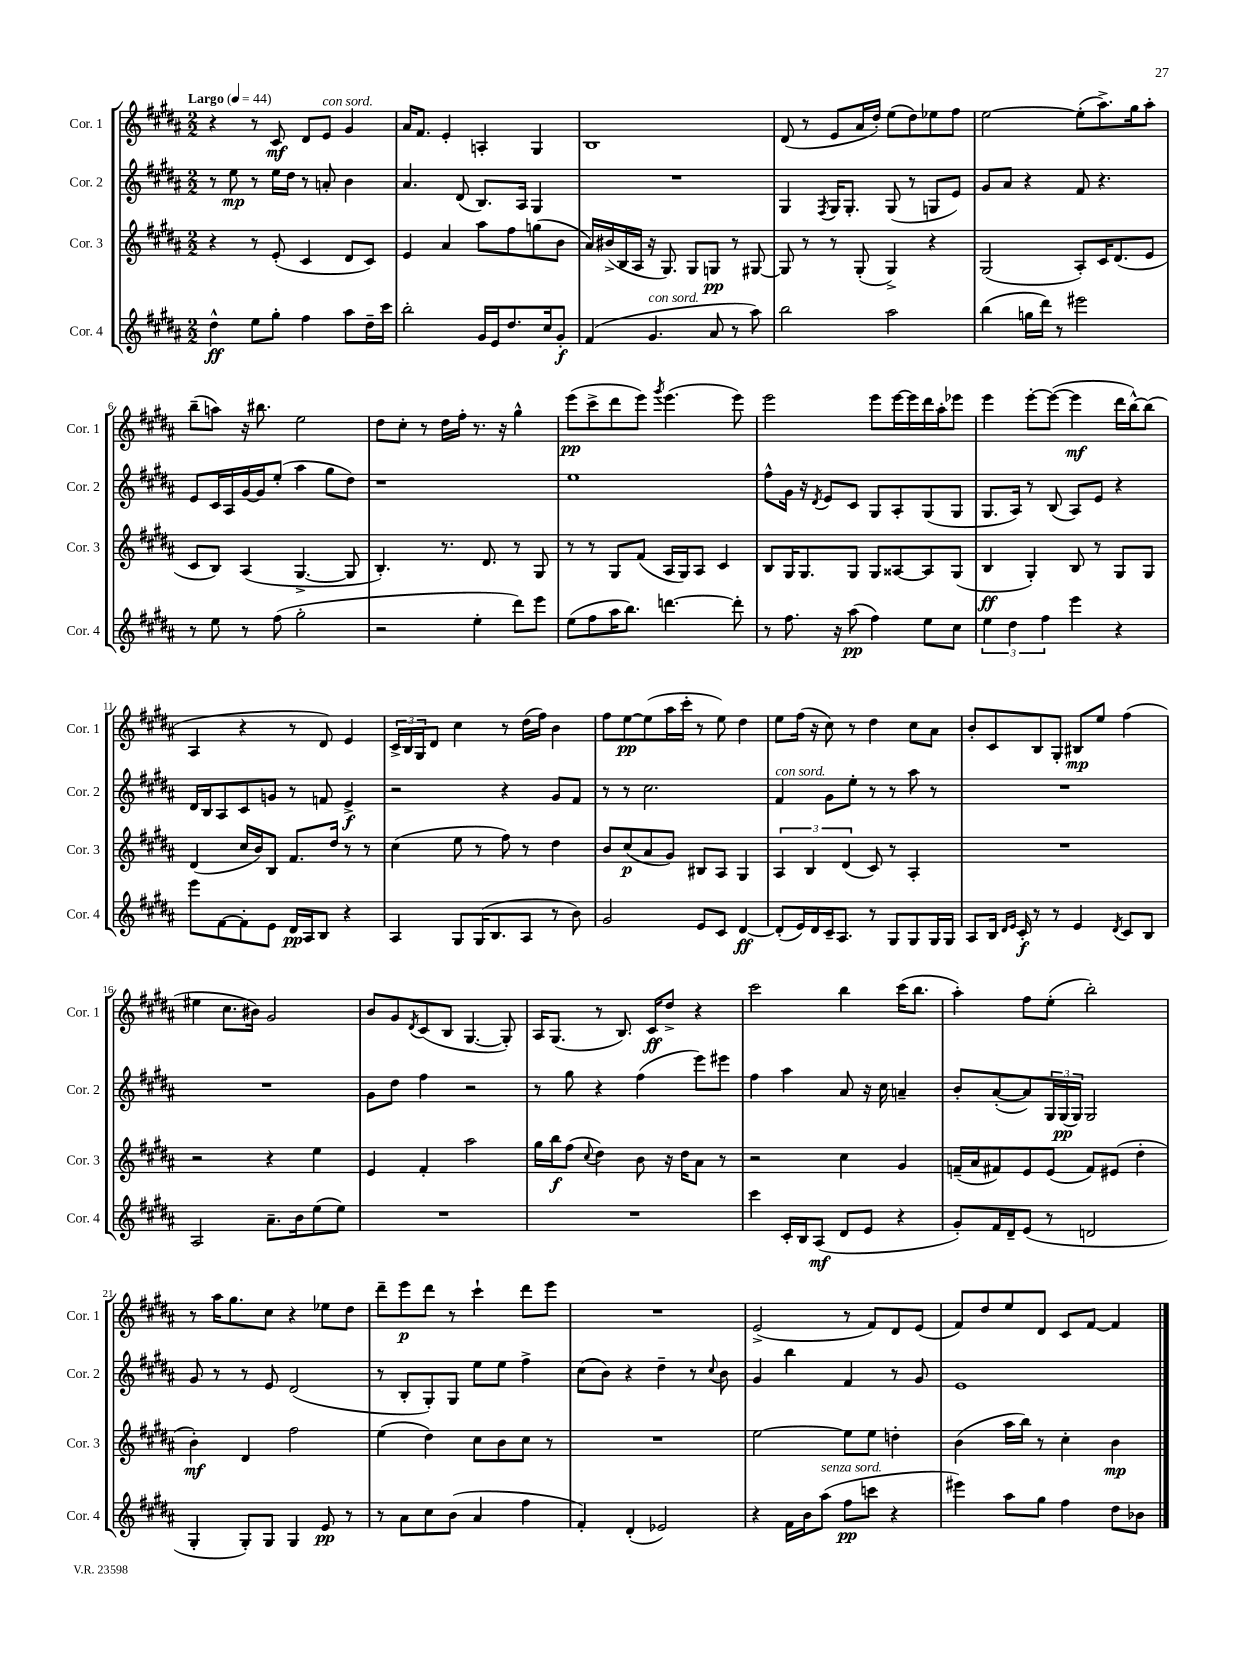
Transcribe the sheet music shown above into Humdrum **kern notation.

**kern	**dynam	**kern	**dynam	**kern	**dynam	**kern	**dynam
*part4	*part4	*part3	*part3	*part2	*part2	*part1	*part1
*staff4	*staff4	*staff3	*staff3	*staff2	*staff2	*staff1	*staff1
*I"Cor. 4	*	*I"Cor. 3	*	*I"Cor. 2	*	*I"Cor. 1	*
*I'Cor. 4	*	*I'Cor. 3	*	*I'Cor. 2	*	*I'Cor. 1	*
*clefG2	*	*clefG2	*	*clefG2	*	*clefG2	*
*k[f#c#g#d#a#]	*	*k[f#c#g#d#a#]	*	*k[f#c#g#d#a#]	*	*k[f#c#g#d#a#]	*
*M2/2	*	*M2/2	*	*M2/2	*	*M2/2	*
*MM44	*	*MM44	*	*MM44	*	*MM44	*
=1	=1	=1	=1	=1	=1	=1	=1
!	!	!	!	!	!	!LO:TX:a:B:t=Largo	!
4dd#^^\	ff	4r	.	8r	.	4r	.
.	.	.	.	8ee\	mp	.	.
8ee\L	.	8r	.	8r	.	8r	.
8gg#'\J	.	(8e'/	.	16ee\LL	.	8c#/	mf
.	.	.	.	16dd#\JJ	.	.	.
4ff#\	.	4c#/	.	8r	.	8d#/L	.
!	!	!	!	!	!	!LO:TX:a:i:t=con sord.	!
.	.	.	.	8an'/	.	8e/J	.
8aa#\L	.	8d#/L	.	4b\	.	4g#/	.
16dd#~\L	.	8c#/J)	.	.	.	.	.
16ccc#\JJ	.	.	.	.	.	.	.
=2	=2	=2	=2	=2	=2	=2	=2
2bb'\	.	4e/	.	4.a#/	.	16a#/KL	.
.	.	.	.	.	.	8.f#/J	.
.	.	4a#/	.	.	.	4e'/	.
.	.	.	.	(8d#/	.	.	.
16g#/LL	.	8aa#\L	.	8.B/L)	.	4An'/	.
16e/J	.	.	.	.	.	.	.
8.dd#/	.	8ff#\	.	.	.	.	.
.	.	.	.	16A#/Jk	.	.	.
.	.	(8ggn\	.	4G#/	.	4G#/	.
16cc#/k	.	.	.	.	.	.	.
8g#'/J	f	8b\J	.	.	.	.	.
=3	=3	=3	=3	=3	=3	=3	=3
(4f#/	.	16a#/LL)	.	1r	.	1B	.
.	.	(16b#X^/	.	.	.	.	.
.	.	16B/	.	.	.	.	.
.	.	16A#/JJ	.	.	.	.	.
!LO:TX:a:i:t=con sord.	!	!	!	!	!	!	!
4.g#/	.	16r	.	.	.	.	.
.	.	8.G#/)	.	.	.	.	.
.	.	8G#/L	.	.	.	.	.
8a#/	.	8Gn/J	pp	.	.	.	.
8r	.	8r	.	.	.	.	.
8aa#\)	.	[8G#X/	.	.	.	.	.
=4	=4	=4	=4	=4	=4	=4	=4
2bb\	.	8G#/]	.	4G#/	.	(8d#/	.
.	.	8r	.	.	.	8r	.
.	.	.	.	8qF#/	.	.	.
.	.	8r	.	16G#/KL	.	8e/L	.
.	.	.	.	8.G#'/J	.	.	.
.	.	(8G#'/	.	.	.	16a#/L	.
.	.	.	.	.	.	16dd#'/JJ)	.
2aa#\	.	4G#^/)	.	(8G#/	.	(8ee\L	.
.	.	.	.	8r	.	8dd#\)	.
.	.	4r	.	8Gn/L	.	8ee-X\	.
.	.	.	.	8e/J)	.	8ff#\J	.
=5	=5	=5	=5	=5	=5	=5	=5
(4bb\	.	(2G#/	.	8g#/L	.	[2ee\	.
.	.	.	.	8a#/J	.	.	.
16ggn\LL	.	.	.	4r	.	.	.
16ddd#\JJ)	.	.	.	.	.	.	.
8r	.	.	.	.	.	.	.
2eee#X\	.	8A#'/L)	.	8f#/	.	(8ee'\L]	.
.	.	16c#/K	.	4.r	.	8.aa#^\)	.
.	.	(8.d#/	.	.	.	.	.
.	.	.	.	.	.	16gg#\k	.
.	.	8e/J	.	.	.	8aa#'\J	.
!!LO:LB:g=z
=6	=6	=6	=6	=6	=6	=6	=6
8r	.	8c#/L	.	8e/L	.	(8bb~\L	.
8ee\	.	8B/J)	.	16c#/L	.	8aan\J)	.
.	.	.	.	16A#/	.	.	.
8r	.	(4A#/	.	[16g#/	.	16r	.
.	.	.	.	16g#/J]	.	8.bb#X\	.
(8ff#\	.	.	.	(8ee'/J	.	.	.
2gg#'\	.	[4.G#^/	.	4aa#\	.	2ee\	.
.	.	.	.	8gg#\L	.	.	.
.	.	8G#/]	.	8dd#\J)	.	.	.
=7	=7	=7	=7	=7	=7	=7	=7
2r	.	4.B'/)	.	1r	.	8dd#\L	.
.	.	.	.	.	.	8cc#'\J	.
.	.	.	.	.	.	8r	.
.	.	8.r	.	.	.	16dd#\LL	.
.	.	.	.	.	.	16ff#'\JJ	.
4ee'\	.	.	.	.	.	8.r	.
.	.	8.d#/	.	.	.	.	.
.	.	.	.	.	.	16r	.
8ddd#\L)	.	8r	.	.	.	4gg#^^\	.
8eee\J	.	8G#/	.	.	.	.	.
=8	=8	=8	=8	=8	=8	=8	=8
(8ee\L	.	8r	.	1ee	.	(8eee\L	pp
8ff#\	.	8r	.	.	.	8ccc#^\	.
16aa#\K	.	8G#/L	.	.	.	8ddd#\	.
8.bb\J)	.	.	.	.	.	.	.
.	.	(8f#/J	.	.	.	8eee\J)	.
.	.	.	.	.	.	8qggg#/	.
[4.dddn\	.	16A#/LL	.	.	.	(4.eee\	.
.	.	16G#/J)	.	.	.	.	.
.	.	8A#/J	.	.	.	.	.
.	.	4c#/	.	.	.	.	.
8ddd'\]	.	.	.	.	.	8eee\)	.
=9	=9	=9	=9	=9	=9	=9	=9
8r	.	8B/L	.	8ff#^^\L	.	2eee\	.
8.ff#\	.	16G#/K	.	16g#\Jk	.	.	.
.	.	8.G#/	.	16r	.	.	.
.	.	.	.	8qd#/	.	.	.
.	.	.	.	8e/L	.	.	.
16r	.	.	.	.	.	.	.
(8aa#\	pp	8G#/J	.	8c#/J	.	.	.
4ff#\)	.	8G#/L	.	8G#/L	.	8eee\L	.
.	.	[8A##X/	.	8A#'/	.	[16eee\L	.
.	.	.	.	.	.	16eee\]	.
8ee\L	.	8A##/]	.	(8G#/	.	16ddd#\	.
.	.	.	.	.	.	16aa#'\J	.
8cc#\J	.	(8G#/J	.	8G#/J	.	8eee-X\J	.
=10	=10	=10	=10	=10	=10	=10	=10
6ee\	.	4B/	ff	8.G#/L	.	4eee\	.
6dd#\	.	.	.	.	.	.	.
.	.	.	.	16A#/Jk)	.	.	.
.	.	4G#'/)	.	8r	.	[8eee'\L	.
6ff#\	.	.	.	.	.	.	.
.	.	.	.	(8B/	.	(8eee\J_	.
4eee\	.	8B/	.	8A#/L)	.	4eee\]	mf
.	.	8r	.	8e/J	.	.	.
4r	.	8G#/L	.	4r	.	16ddd#\LL	.
.	.	.	.	.	.	[16bb^^\J)	.
.	.	8G#/J	.	.	.	(8bb\J]	.
!!LO:LB:g=z
=11	=11	=11	=11	=11	=11	=11	=11
8eee\L	.	(4d#/	.	16d#/LL	.	4A#/	.
.	.	.	.	16B/J	.	.	.
[8f#\	.	.	.	8A#/	.	.	.
8f#'\]	.	16cc#/LL	.	8c#/	.	4r	.
.	.	16b/J)	.	.	.	.	.
8e\J	.	8B/J	.	8gn/J	.	.	.
16d#/LL	pp	8.f#/L	.	8r	.	8r	.
16A#/J	.	.	.	.	.	.	.
8B/J	.	.	.	8fn/	.	8d#/)	.
.	.	16dd#/Jk	.	.	.	.	.
4r	.	8r	.	4e^/	f	4e/	.
.	.	8r	.	.	.	.	.
=12	=12	=12	=12	=12	=12	=12	=12
4A#/	.	(4cc#\	.	2r	.	24c#^/LL	.
.	.	.	.	.	.	24B/	.
.	.	.	.	.	.	24G#/J	.
.	.	.	.	.	.	8d#/J	.
8G#/L	.	8ee\	.	.	.	4cc#\	.
(16G#/K	.	8r	.	.	.	.	.
8.B/	.	.	.	.	.	.	.
.	.	8ff#\)	.	4r	.	8r	.
8A#/J	.	8r	.	.	.	(16dd#\LL	.
.	.	.	.	.	.	16ff#\JJ)	.
8r	.	4dd#\	.	8g#/L	.	4b\	.
8b\)	.	.	.	8f#/J	.	.	.
=13	=13	=13	=13	=13	=13	=13	=13
2g#/	.	8b/L	.	8r	.	8ff#\L	.
.	.	(8cc#/	p	8r	.	[8ee\	pp
.	.	8a#/	.	2.cc#\	.	(8ee\]	.
.	.	8g#/J)	.	.	.	16aa#\L	.
.	.	.	.	.	.	16ccc#'\JJ	.
8e/L	.	8B#X/L	.	.	.	8r	.
8c#/J	.	8A#/J	.	.	.	8ee\)	.
[4d#/	ff	4G#/	.	.	.	4dd#\	.
=14	=14	=14	=14	=14	=14	=14	=14
!	!	!	!	!LO:TX:a:i:t=con sord.	!	!	!
(8d#'/L]	.	6A#/	.	4f#/	.	8ee\L	.
16e/L)	.	.	.	.	.	(16ff#\Jk	.
.	.	6B/	.	.	.	.	.
16d#/	.	.	.	.	.	16r	.
16c#~/J	.	.	.	8g#\L	.	8cc#\)	.
8.A#/J	.	.	.	.	.	.	.
.	.	(6d#/	.	.	.	.	.
.	.	.	.	8ee'\J	.	8r	.
8r	.	8c#/)	.	8r	.	4dd#\	.
8G#/L	.	8r	.	8r	.	.	.
8G#/	.	4A#'/	.	8aa#\	.	8cc#\L	.
16G#/L	.	.	.	8r	.	8a#\J	.
16G#/JJ	.	.	.	.	.	.	.
=15	=15	=15	=15	=15	=15	=15	=15
8A#/L	.	1r	.	1r	.	8b'/L	.
16B/Jk	.	.	.	.	.	8c#/	.
16qqd#/LL	.	.	.	.	.	.	.
16qqe/JJ	.	.	.	.	.	.	.
16c#'/	f	.	.	.	.	.	.
8r	.	.	.	.	.	8B/	.
8r	.	.	.	.	.	8G#'/J	.
4e/	.	.	.	.	.	8B#X/L	mp
.	.	.	.	.	.	8ee/J	.
8qd#/	.	.	.	.	.	.	.
8c#/L	.	.	.	.	.	(4ff#\	.
8B/J	.	.	.	.	.	.	.
!!LO:LB:g=z
=16	=16	=16	=16	=16	=16	=16	=16
2A#/	.	2r	.	1r	.	4ee#X\	.
.	.	.	.	.	.	8.cc#\L	.
.	.	.	.	.	.	16b#X\Jk)	.
8.a#~\L	.	4r	.	.	.	2g#/	.
16b\k	.	.	.	.	.	.	.
(8ee\	.	4ee\	.	.	.	.	.
8ee\J)	.	.	.	.	.	.	.
=17	=17	=17	=17	=17	=17	=17	=17
1r	.	4e/	.	8g#\L	.	8b/L	.
.	.	.	.	8dd#\J	.	8g#/	.
.	.	.	.	.	.	8qd#/	.
.	.	4f#'/	.	4ff#\	.	(8c#/	.
.	.	.	.	.	.	8B/J	.
.	.	2aa#\	.	2r	.	[4.G#/	.
.	.	.	.	.	.	8G#'/])	.
=18	=18	=18	=18	=18	=18	=18	=18
1r	.	16gg#\LL	.	8r	.	16A#/KL	.
.	.	16bb\J	f	.	.	(8.G#/J	.
.	.	(8ff#\J	.	8gg#\	.	.	.
.	.	8qqcc#/	.	.	.	.	.
.	.	4dd#\)	.	4r	.	8r	.
.	.	.	.	.	.	8.B/)	.
.	.	8b\	.	(4ff#\	.	.	.
.	.	.	.	.	.	16c#/KL	ff
.	.	16r	.	.	.	8dd#^/J	.
.	.	16dd#\KL	.	.	.	.	.
.	.	8a#\J	.	8eee\L)	.	4r	.
.	.	8r	.	8eee#X\J	.	.	.
=19	=19	=19	=19	=19	=19	=19	=19
4ccc#\	.	2r	.	4ff#\	.	2ccc#\	.
16c#'/LL	.	.	.	4aa#\	.	.	.
16B/J	.	.	.	.	.	.	.
(8A#/J	mf	.	.	.	.	.	.
8d#/L	.	4cc#\	.	8a#/	.	4bb\	.
8e/J	.	.	.	16r	.	.	.
.	.	.	.	16cc#\	.	.	.
4r	.	4g#/	.	4an~/	.	(16ccc#\KL	.
.	.	.	.	.	.	8.bb\J	.
=20	=20	=20	=20	=20	=20	=20	=20
8g#'/L)	.	(16fn~/LL	.	8b'/L	.	4aa#'\)	.
.	.	16a#/J	.	.	.	.	.
16f#/L	.	8f#X/)	.	([8a#'/	.	.	.
16d#~/J	.	.	.	.	.	.	.
(8e/J	.	8e/	.	8a#/])	.	8ff#\L	.
8r	.	(8e/J	.	24G#/L	.	(8ee'\J	.
.	.	.	.	(24G#/	pp	.	.
.	.	.	.	24G#/JJ)	.	.	.
2dn/	.	8f#/L)	.	2G#/	.	2bb'\)	.
.	.	(8e#X/J	.	.	.	.	.
.	.	4dd#'\	.	.	.	.	.
!!LO:LB:g=z
=21	=21	=21	=21	=21	=21	=21	=21
4G#'/	.	4b'\)	mf	8g#/	.	8r	.
.	.	.	.	8r	.	16aa#\KL	.
.	.	.	.	.	.	8.gg#\	.
8G#'/L)	.	4d#/	.	8r	.	.	.
8G#/J	.	.	.	8e/	.	8cc#\J	.
4G#/	.	2ff#\	.	(2d#/	.	4r	.
8e/	pp	.	.	.	.	8ee-X\L	.
8r	.	.	.	.	.	8dd#\J	.
=22	=22	=22	=22	=22	=22	=22	=22
8r	.	(4ee\	.	8r	.	8ddd#~\L	.
8a#\L	.	.	.	8B'/L	.	8eee\	p
8cc#\	.	4dd#\)	.	8G#'/)	.	8ddd#\J	.
(8b\J	.	.	.	8G#/J	.	8r	.
4a#/	.	8cc#\L	.	8ee\L	.	4ccc#`\	.
.	.	8b\	.	8ee\J	.	.	.
4ff#\	.	8cc#\J	.	4ff#^\	.	8ddd#\L	.
.	.	8r	.	.	.	8eee\J	.
=23	=23	=23	=23	=23	=23	=23	=23
4f#'/)	.	1r	.	(8cc#\L	.	1r	.
.	.	.	.	8b\J)	.	.	.
(4d#'/	.	.	.	4r	.	.	.
2e-X/)	.	.	.	4dd#~\	.	.	.
.	.	.	.	8r	.	.	.
.	.	.	.	8qqcc#/	.	.	.
.	.	.	.	8b\	.	.	.
=24	=24	=24	=24	=24	=24	=24	=24
4r	.	[2ee\	.	4g#/	.	(2e^/	.
16f#\LL	.	.	.	4bb\	.	.	.
16b\J	.	.	.	.	.	.	.
!LO:TX:a:i:t=senza sord.	!	!	!	!	!	!	!
(8aa#\J	.	.	.	.	.	.	.
8ff#\L	pp	8ee\L]	.	4f#/	.	8r	.
8cccn\J	.	8ee\J	.	.	.	8f#/L)	.
4r	.	4ddn'\	.	8r	.	8d#/	.
.	.	.	.	8g#/	.	(8e/J	.
=25	=25	=25	=25	=25	=25	=25	=25
4eee#X\)	.	(4b\	.	1e	.	8f#/L)	.
.	.	.	.	.	.	8dd#/	.
8aa#\L	.	16aa#\LL	.	.	.	8ee/	.
.	.	16bb\JJ)	.	.	.	.	.
8gg#\J	.	8r	.	.	.	8d#/J	.
4ff#\	.	4cc#'\	.	.	.	8c#/L	.
.	.	.	.	.	.	[8f#/J	.
8dd#\L	.	4b\	mp	.	.	4f#/]	.
8b-X\J	.	.	.	.	.	.	.
==	==	==	==	==	==	==	==
*-	*-	*-	*-	*-	*-	*-	*-
